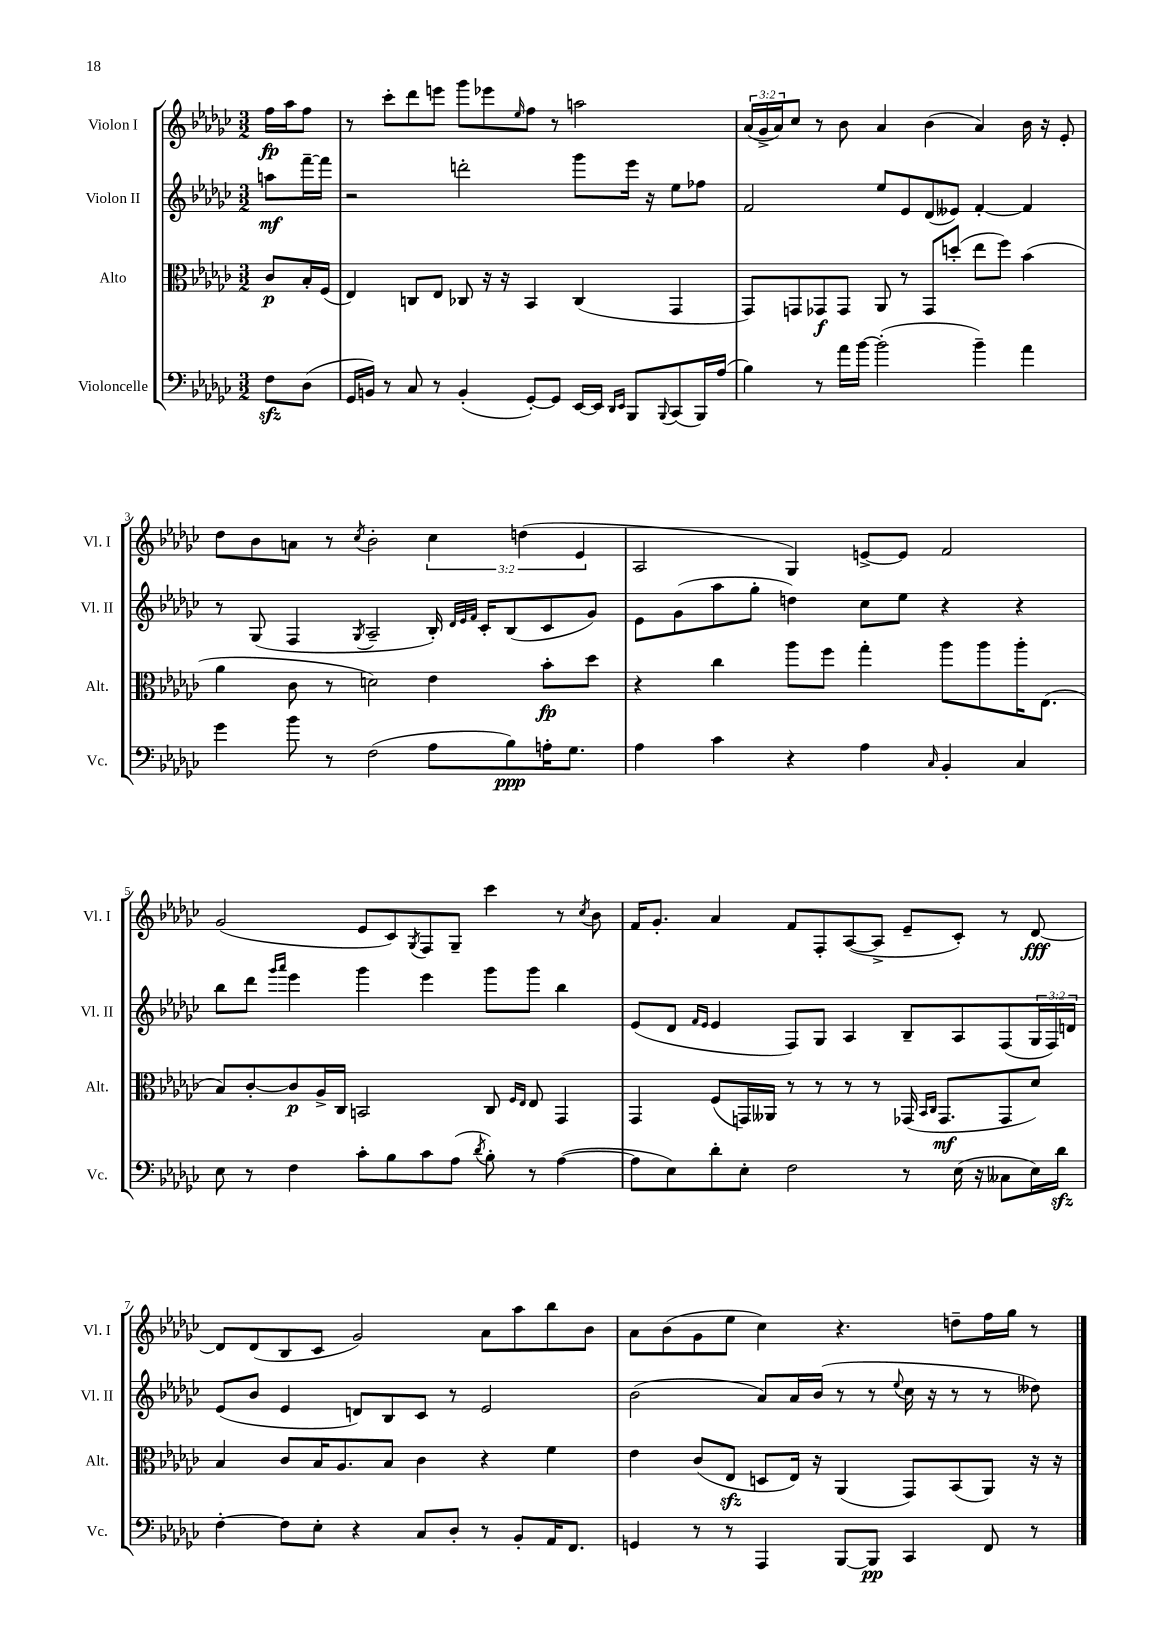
<<
\new StaffGroup <<
\new Staff = "s0" \with { instrumentName = "Violon I" shortInstrumentName = "Vl. I" } {
    \clef treble \key ges \major \numericTimeSignature \time 3/2 \override Staff.TupletNumber.text = #tuplet-number::calc-fraction-text \partial 4
    f''16\fp aes''16 f''8 |
    r8 ces'''8-. des'''8 e'''8 ges'''8 ees'''8 \grace { ees''16 } f''8 r8 a''2 |
    \tuplet 3/2 { aes'16( ges'16-> aes'16) } ces''8 r8 bes'8 aes'4 bes'4( aes'4) bes'16 r16 ees'8-. |
    des''8 bes'8 a'8 r8 \acciaccatura { ces''8 } bes'2-. \tuplet 3/2 { ces''4 d''4( ees'4 } |
    aes2 ges4) e'8~-> e'8 f'2 |
    ges'2( ees'8 ces'8) \acciaccatura { ges8 } f8 ges8-- ces'''4 r8 \acciaccatura { ces''8 } bes'8 |
    f'16 ges'8.-. aes'4 f'8 f8-. aes8~( aes8-> ees'8-- ces'8-.) r8 des'8~\fff |
    des'8 des'8( bes8 ces'8 ges'2) aes'8 aes''8 bes''8 bes'8 |
    aes'8 bes'8( ges'8 ees''8 ces''4) r4. d''8-- f''16 ges''16 r8 \bar "|." |
}
\new Staff = "s1" \with { instrumentName = "Violon II" shortInstrumentName = "Vl. II" } {
    \clef treble \key ges \major \numericTimeSignature \time 3/2 \override Staff.TupletNumber.text = #tuplet-number::calc-fraction-text \partial 4
    a''8\mf f'''16~-- f'''16 |
    r2 d'''2-. ges'''8 ees'''16 r16 ees''8 fes''8 |
    f'2 ees''8 ees'8 des'8( eeses'8) f'4~-. f'4 |
    r8 ges8( f4 \acciaccatura { ges8 } aes2-- bes16-.) \grace { des'32 ees'32 f'32 } ces'16-. bes8( ces'8 ges'8) |
    ees'8 ges'8( aes''8 ges''8-. d''4) ces''8 ees''8 r4 r4 |
    bes''8 des'''8 \grace { ges'''16 aes'''16 } ees'''4 ges'''4 ees'''4 ges'''8 ges'''8 bes''4 |
    ees'8( des'8 \grace { f'16 ees'16 } ees'4 f8) ges8 aes4 bes8-- aes8 f8( \tuplet 3/2 { ges16 f16) d'16 } |
    ees'8( bes'8 ees'4 d'8) bes8 ces'8 r8 ees'2 |
    bes'2( aes'8) aes'16 bes'16( r8 r8 \appoggiatura { ees''8 } ces''16 r16 r8 r8 deses''8) \bar "|." |
}
\new Staff = "s2" \with { instrumentName = "Alto" shortInstrumentName = "Alt." } {
    \clef alto \key ges \major \numericTimeSignature \time 3/2 \partial 4
    ces'8\p bes16-. f16( |
    ees4) c8 ees8 ces8 r16 r16 bes,4 ces4( ges,4 |
    ges,8) g,8 ges,8\f ges,8 aes,8 r8 ges,8 d''8-.( ees''8 f''8) bes'4( |
    aes'4 ces'8 r8 d'2) ees'4 bes'8-.\fp des''8 |
    r4 ces''4 aes''8 f''8 ges''4-. aes''8 aes''8 aes''16-. ees8.( |
    bes8) ces'8~-. ces'8\p aes16-> ces16 b,2 ces8 \grace { f16 ees16 } ees8 ges,4 |
    ges,4 f8( g,16) aeses,16 r8 r8 r8 r8 ges,16( \grace { bes,16 ces16 } ges,8.\mf ges,8 des'8) |
    bes4 ces'8 bes16 aes8. bes8 ces'4 r4 f'4 |
    ees'4 ces'8( ees8\sfz d8 ees16) r16 aes,4( ges,8) bes,8( aes,8) r16 r16 \bar "|." |
}
\new Staff = "s3" \with { instrumentName = "Violoncelle" shortInstrumentName = "Vc." } {
    \clef bass \key ges \major \numericTimeSignature \time 3/2 \partial 4
    f8\sfz des8( |
    ges,16 b,16) r8 ces8 r8 b,4-.( ges,8~-.) ges,8 ees,16~ ees,16 \grace { des,16 ees,16 } bes,,8 \appoggiatura { bes,,8 } ces,8( bes,,16) aes16( |
    bes4) r8 aes'16 bes'16~ bes'2-.( bes'4--) aes'4 |
    ges'4 bes'8 r8 f2( aes8 bes8\ppp) a16-. ges8. |
    aes4 ces'4 r4 aes4 \grace { ces16 } bes,4-. ces4 |
    ees8 r8 f4 ces'8-. bes8 ces'8 aes8( \acciaccatura { des'8 } bes8-.) r8 aes4~( |
    aes8 ees8) des'8-. ees8-. f2 r8 ees16( r16 ceses8 ees16) des'16\sfz |
    f4~-. f8 ees8-. r4 ces8 des8-. r8 bes,8-. aes,16 f,8. |
    g,4 r8 r8 aes,,4 bes,,8~ bes,,8\pp ces,4 f,8 r8 \bar "|." |
}
>>
>>
